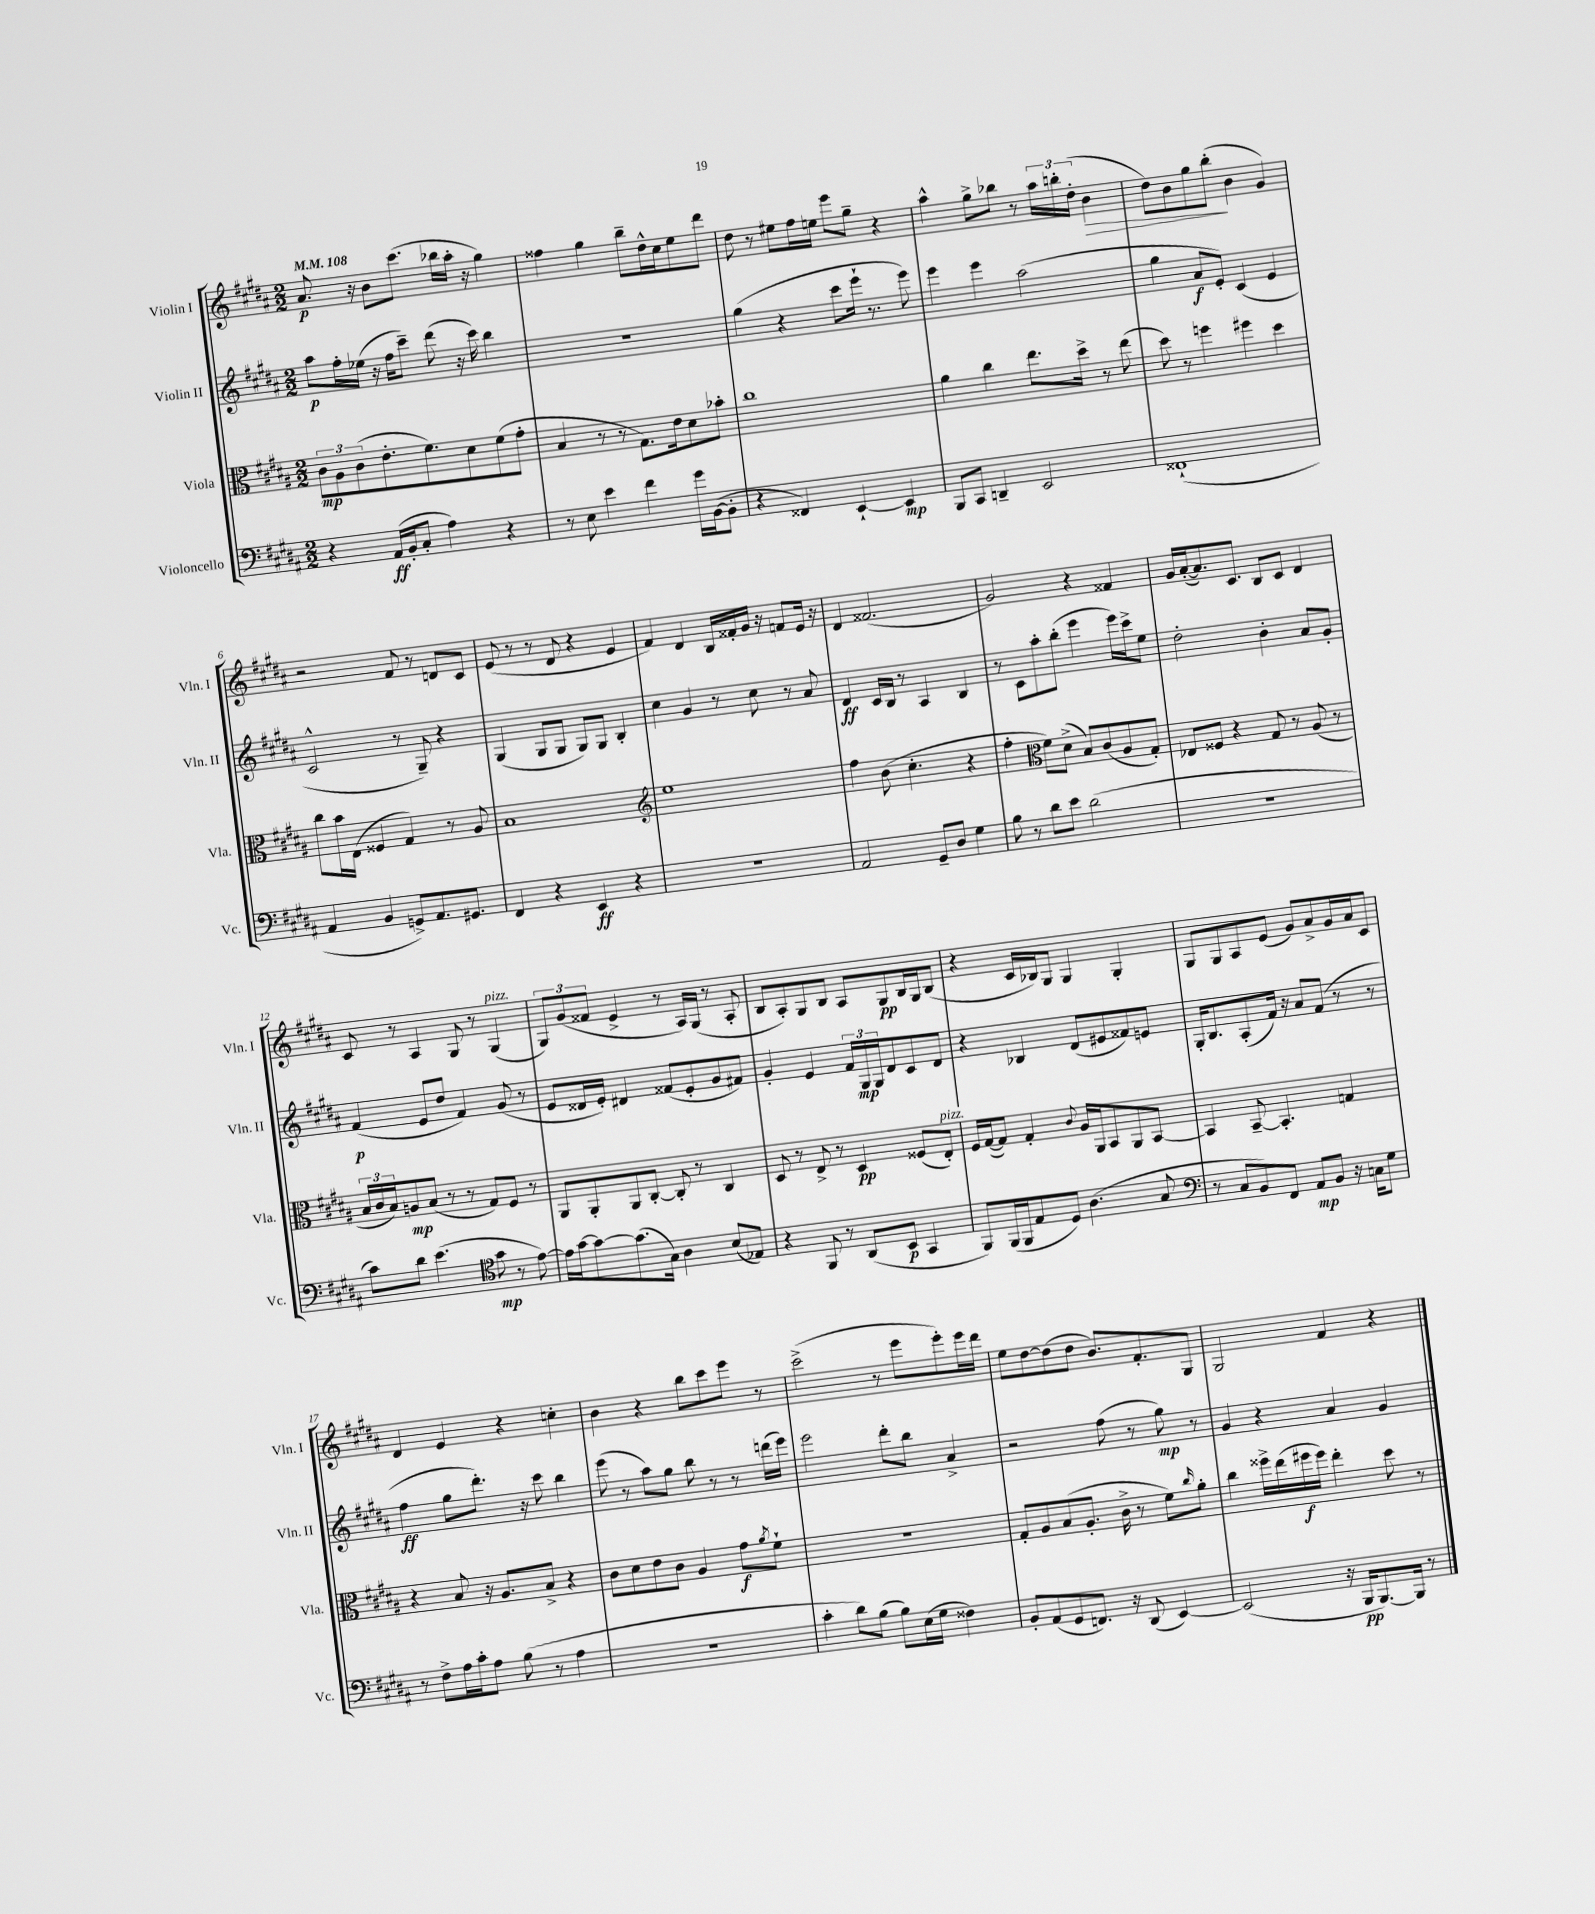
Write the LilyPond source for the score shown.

<<
\new StaffGroup <<
\new Staff = "s0" \with { instrumentName = "Violin I" shortInstrumentName = "Vln. I" } {
    \clef treble \key b \major \numericTimeSignature \time 2/2 \tempo 4 = 108
    ais'8.\p r16 b'8 cis'''8.( bes''16 ais''16-. r16 gis''4) |
    fisis''4 gis''4 b''8-- dis''16-^ cis''16 e''8 dis'''8 |
    dis''8 r8 eis''8 fis''16 e''16 e'''8 gis''8-- r4 |
    ais''4-^ gis''8-> bes''8 r8 \tuplet 3/2 { ais''16 b''16-. dis''16-.( } b'4\> |
    dis''8) b'8 gis''8 b''8-.\!( b'4 gis'4) |
    r2 fis'8 r8 d'8 cis'8 |
    e'8( r8 r8 dis'8 r4 e'4 |
    fis'4) dis'4 b16 fisis'16-. gis'16 r16 f'8 e'16 r16 |
    dis'4 fisis'2.( |
    gis'2) r4 fisis'4 |
    gis'16 ais'16~-.( ais'8.) cis'8. b8 cis'8 dis'4 |
    cis'8 r8 ais4 gis8 r8 gis4^\markup { \italic "pizz." }( |
    \tuplet 3/2 { gis8) gis'8( fisis'8 } e'4-> r8 ais16) gis16( r8 ais8-. |
    b8 ais8-.) gis8 b8 ais8 gis8\pp b16 gis16 b8( |
    r4 cis'16 bes16) gis8 gis4 gis4-. |
    gis8 gis8 ais8 e'8( gis'8) ais'8-> gis'16 ais'16 cis'8 |
    dis'4 e'4 r4 c''4-. |
    b'4 r4 b''8 cis'''8 e'''8 r8 |
    cis'''2->( r8 e'''8 e'''8-.) e'''16 dis'''16 |
    e''8 dis''8~ dis''8( dis''8 b'8.) fis'8.-. gis8 |
    gis2 fis'4 r4 \bar "|." |
}
\new Staff = "s1" \with { instrumentName = "Violin II" shortInstrumentName = "Vln. II" } {
    \clef treble \key b \major \numericTimeSignature \time 2/2
    ais''8\p fis''16-. ees''16( r16 fis''16 cis'''8--) dis'''8( r16 cis'''16) b''4 |
    R1 |
    gis''4( r4 cis'''8 e'''16-! r8. e'''8) |
    e'''4 e'''4 ais''2( |
    gis''4 ais'8\f e'8-.) cis'4( e'4 |
    cis'2-^ r8 gis8--) r4 |
    gis4( gis8 gis8 gis8) gis8 b4-. |
    cis''4 gis'4 r8 cis''8 r8 ais'8 |
    dis'4\ff cis'16 b16 r8 ais4 b4 |
    r8 cis'8 ais''8-. b''8-.( e'''4 e'''16) cis'''16-> e''8 |
    dis''2-. b'4-. ais'8 gis'8-. |
    fis'4\p( e'8 dis''8 fis'4) gis'8( r8 |
    e'8 disis'16 e'16-.) dis'4 fisis'8( e'8-. gis'8 fis'8) |
    gis'4-. e'4 \tuplet 3/2 { fis'16 gis16\mp gis16 } dis'8 cis'8 dis'8 |
    r4 bes4 dis'8( eis'8 fisis'8) e'8 |
    gis16-. b8. ais8-.( fis'16) r16 ais'8 fis'8( r8 r8 |
    fis''4\ff gis''8 dis'''8.-.) r16 cis'''8 b''4 |
    e'''8( r8 ais''8) gis''8 b''8 r8 r8 d'''16( e'''16) |
    e'''2 dis'''8-. b''8 ais'4-> |
    r2 fis''8( r8 gis''8\mp) r8 |
    gis'4 r4 ais'4 gis'4 \bar "|." |
}
\new Staff = "s2" \with { instrumentName = "Viola" shortInstrumentName = "Vla." } {
    \clef alto \key b \major \numericTimeSignature \time 2/2
    \tuplet 3/2 { cis'8\mp ais8 cis'8( } e'8.-. fis'8.) dis'8 fis'8( gis'8-. |
    b4 r8 r8 gis8.) e'16 dis'8 bes'8-. |
    cis''1 |
    ais'4 cis''4 e''8. dis''16-> r8 e''8( |
    dis''8) r8 f''4 fis''4 dis''4 |
    cis''8 b'16 e16( fisis4 gis4) r8 ais8 |
    b1 |
    \clef treble e''1 |
    fis''4 b'8( cis''4.-. r4 |
    fis''4-. \clef alto fis'8) dis'8->( b8) cis'8( ais8 gis8-.) |
    ees8 fisis8 r4 gis8 r8 ais8( r8 |
    \tuplet 3/2 { b16 cis'16 b16) } a8\mp b8( r8 r8 gis8) fis8 r8 |
    ais,8 ais,8-. ais,8 cis8~-. cis8-. r8 cis4 |
    dis8 r8 e8-> r8 dis4\pp fisis8( e8-.^\markup { \italic "pizz." }) |
    fis16 gis16~( gis8) gis4-. \appoggiatura { cis'8 } ais16 ais,16 b,8 ais,8 b,8~ |
    b,4 b,8~-- b,4.-. g4 |
    r4 b8 r16 ais8. b8-> r4 |
    cis'8 dis'8 e'8 cis'8 ais4 gis'8\f \acciaccatura { ais'8 } fis'8-! |
    R1 |
    gis8-. ais8 b8( ais8.-. cis'16-> r8 fis'8) \grace { cis''16 } ais'8-. |
    cis''4 fisis''16-> e''16( fis''16\f fis''16) e''4-. dis''8 r8 \bar "|." |
}
\new Staff = "s3" \with { instrumentName = "Violoncello" shortInstrumentName = "Vc." } {
    \clef bass \key b \major \numericTimeSignature \time 2/2
    r4 ais,16\ff( b,16-. cis8-. ais4) r4 |
    r8 e8 e'4 fis'4 gis'16 b,16~( b,8-. |
    r4 fisis,4) e,4~-! e,4\mp |
    b,,8 cis,8 d,4-- e,2 |
    fisis,1-!( |
    ais,4 b,4 g,8->) ais,8. gis,8. |
    fis,4 r4 e,4\ff r4 |
    r1 |
    ais,2 gis,8-- dis8 gis4 |
    b8 r8 dis'8 e'8 dis'2( |
    R1 |
    cis'8) dis'8 e'4.( \clef tenor gis'8\mp r8 e'8~) |
    e'16 gis'16~ gis'8~ gis'8.( gis16) ais4 b8( ees8) |
    r4 fis,8 r8 ais,8( b,8\p gis,4 |
    fis,8) fis,16( fis,16 e8 dis8) ais4.( gis8 |
    \clef bass r8 cis8 b,8) fis,8 ais,8\mp b,8 r16 c16 gis8 |
    r8 fis8-> ais16 cis'16-. ais8 b8( r8 ais4 |
    R1 |
    cis'4-. dis'8) b8( b8) e16( gis16 fisis4) |
    b,8-. ais,8( gis,8 f,8.) r16 dis,8( e,4~) |
    e,2( r16 b,,16\pp b,,8.~) b,,16 r8 \bar "|." |
}
>>
>>
